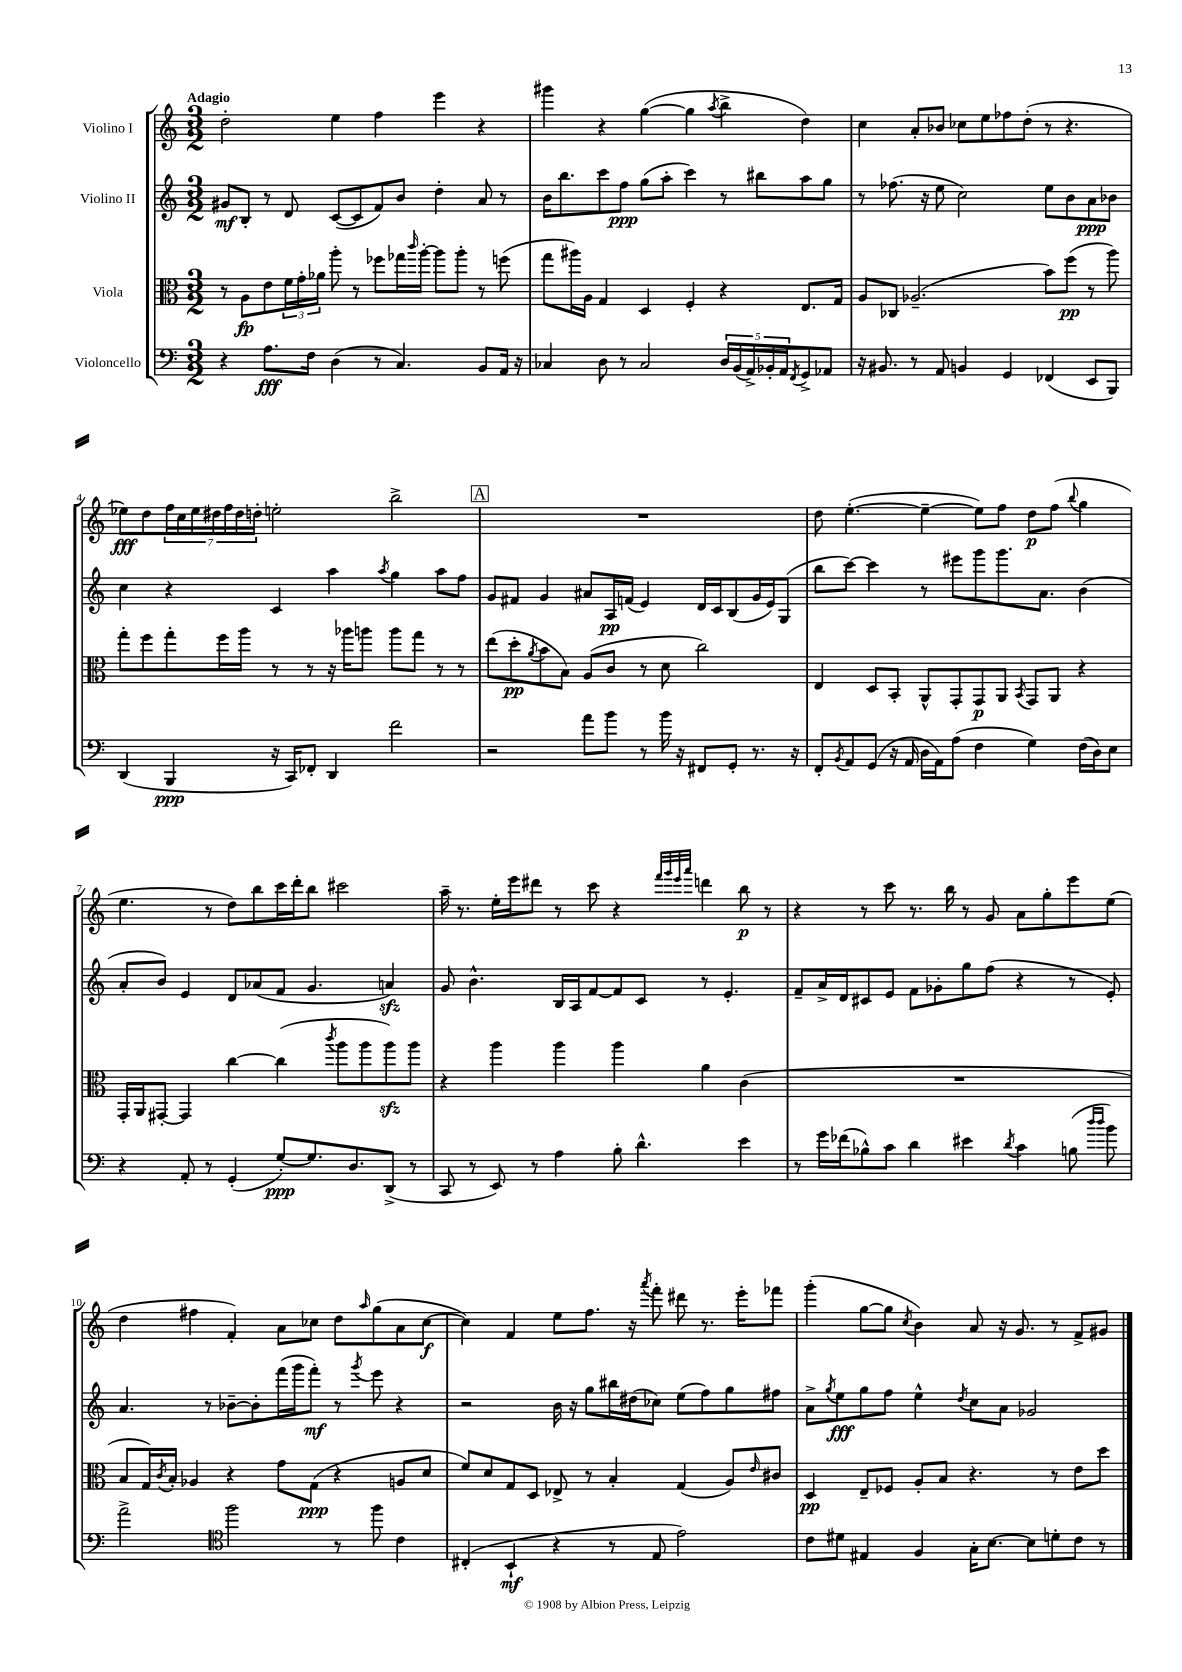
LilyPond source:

<<
\new StaffGroup <<
\new Staff = "s0" \with { instrumentName = "Violino I" } {
    \clef treble \key c \major \numericTimeSignature \time 3/2 \tempo "Adagio"
    d''2-. e''4 f''4 e'''4 r4 |
    gis'''4 r4 g''4~( g''4 \acciaccatura { a''8 } b''4-> d''4) |
    c''4 a'8-. bes'8 ces''8 e''8 fes''8 d''8-.( r8 r4. |
    ees''8\fff) d''8 \tuplet 7/4 { f''16 c''16 ees''16 dis''16 f''16 dis''16 d''16-. } e''2-. b''2-> |
    \mark \markup { \box "A" } R1. |
    d''8 e''4.~-.( e''4~-- e''8) f''8 d''8\p f''8( \appoggiatura { b''8 } g''4 |
    e''4. r8 d''8) b''8 c'''16 d'''16-. b''8 cis'''2 |
    a''16-- r8. e''16-. e'''16 dis'''8 r8 c'''8 r4 \grace { f'''32 g'''32 e'''32 a'''32 } d'''4 b''8\p r8 |
    r4 r8 c'''8 r8. b''16 r8 g'8 a'8 g''8-. e'''8 e''8( |
    d''4 fis''4 f'4-.) a'8 ces''8 d''8 \grace { a''16 } g''8( a'8 ces''8~\f |
    ces''4) f'4 e''8 f''8. r16 \acciaccatura { a'''8 } f'''8-. dis'''8 r8. e'''16-. fes'''8 |
    g'''4-.( g''8~ g''8 \acciaccatura { c''8 } b'4) a'8 r16 g'8. r8 f'8-> gis'8 \bar "|." |
}
\new Staff = "s1" \with { instrumentName = "Violino II" } {
    \clef treble \key c \major \numericTimeSignature \time 3/2
    gis'8\mf b8-. r8 d'8 c'8~( c'8 f'8) b'8 d''4-. a'8 r8 |
    b'16 b''8. c'''8 f''8\ppp g''8( a''8-. c'''4) r8 bis''8 a''8 g''8 |
    r8 fes''8.( r16 e''8 c''2) e''8 b'8 a'8\ppp bes'8 |
    c''4 r4 c'4 a''4 \acciaccatura { a''8 } g''4 a''8 f''8 |
    \mark \markup { \box "A" } g'8 fis'8 g'4 ais'8 a16\pp f'16( e'4) d'16 c'16 b8( g'16 e'16) g8( |
    b''8 c'''8~) c'''4 r8 eis'''8 g'''8 g'''8. a'8. b'4( |
    a'8-. b'8) e'4 d'8 aes'8( f'8 g'4. a'4\sfz) |
    g'8 b'4.-^ b16 a16 f'8~ f'8 c'8 r8 e'4.-. |
    f'8-- a'16-> d'16 cis'8 e'8 f'8 ges'8-. g''8 f''8( r4 r8 e'8-.) |
    a'4. r8 bes'8~-- bes'8-. f'''16( g'''16 f'''8-.\mf) r8 \acciaccatura { g'''8 } e'''8 r4 |
    r2 b'16 r16 g''8 bis''16 dis''16( ces''8) e''8( f''8) g''8 fis''8 |
    a'8-> \acciaccatura { g''8 } e''8\fff g''8 f''8 e''4-^ \acciaccatura { d''8 } c''8 a'8 ges'2 \bar "|." |
}
\new Staff = "s2" \with { instrumentName = "Viola" } {
    \clef alto \key c \major \numericTimeSignature \time 3/2
    r8 a8\fp e'8 \tuplet 3/2 { f'16 g'16-. aes'16 } a''8-. r8 fes''8 ges''16 \grace { c'''16 } a''16~-. a''8 a''8-. r8 f''8( |
    g''8 ais''16) a16 g4 d4 f4-. r4 e8. g16 |
    a8 ces8 aes2.--( b'8) f''8\pp( r8 a''8) |
    g''8-. f''8 g''8-. f''16 a''16 r8 r8 r16 aes''16 a''8 a''8 g''8 r8 r8 |
    \mark \markup { \box "A" } e''8( d''8-.\pp \acciaccatura { a'8 } b'8 b8) a8( c'8 r8 d'8 c''2) |
    e4 d8 b,8-. a,8-^ g,8-. g,8\p a,8 \acciaccatura { b,8 } g,8 a,8 r4 |
    g,16-. a,16 gis,8~-. gis,4 c''4~ c''4( \acciaccatura { c'''8 } a''8 a''8 a''8\sfz) a''8 |
    r4 a''4 a''4 a''4 a'4 c'4( |
    R1. |
    b8 g16) \acciaccatura { c'8 } b16-. aes4 r4 g'8 g8\ppp( r4 a8 d'8 |
    f'8) d'8 g8 d8 ees8-> r8 b4-. g4( a8) \grace { e'16 } cis'8 |
    d4\pp e8-- fes8 a8-. b8 r4. r8 e'8 d''8 \bar "|." |
}
\new Staff = "s3" \with { instrumentName = "Violoncello" } {
    \clef bass \key c \major \numericTimeSignature \time 3/2
    r4 a8.\fff f16 d4( r8 c4.) b,8 a,16 r16 |
    ces4 d8 r8 ces2 \tuplet 5/4 { d16 b,16( a,16->) bes,16-. a,16 } \acciaccatura { f,8 } g,8-> aes,8 |
    r16 bis,8. r8 a,8 b,4 g,4 fes,4( e,8 b,,8) |
    d,4( b,,4\ppp r16 c,16) fes,8-. d,4 f'2 |
    \mark \markup { \box "A" } r2 a'8 b'8 r8 b'16 r16 fis,8 g,8-. r8. r16 |
    f,8-. \acciaccatura { b,8 } a,8 g,8( r16 a,16 d16 a,16) a8( f4 g4) f16( d16) e8 |
    r4 a,8-. r8 g,4-.( g8~-.\ppp) g8. d8. d,8->( r8 |
    c,8 r8 e,8) r8 a4 b8-. d'4.-^ e'4 |
    r8 g'16 fes'16( bes8-^) c'8 d'4 eis'4 \acciaccatura { d'8 } c'4 b8( \grace { d''16 d''16 } b'8) |
    a'2-> \clef tenor f''2 r8 f''8 c'4 |
    cis4-.( b,4-!\mf r4 r8 e8 e'2) |
    c'8 dis'8 eis4 f4 g16-. b8.~ b8 d'8-. c'8 r8 \bar "|." |
}
>>
>>
